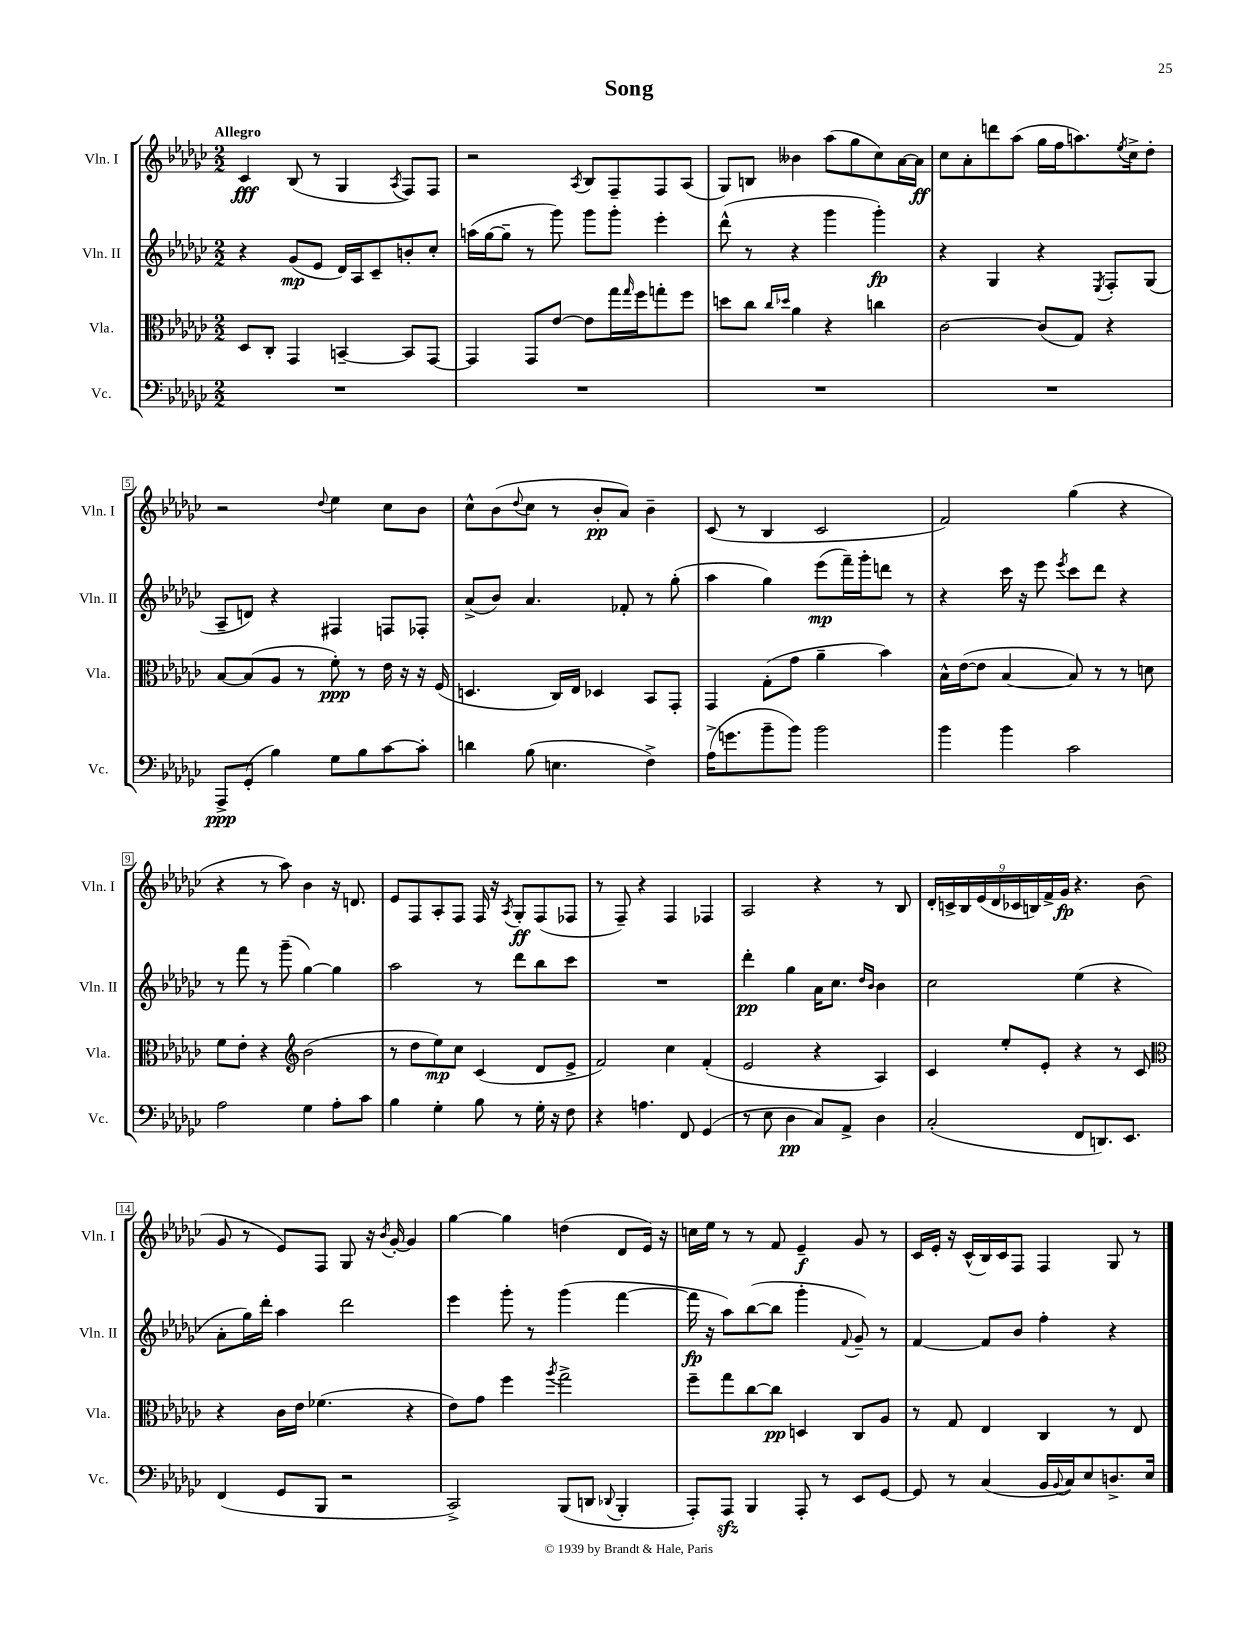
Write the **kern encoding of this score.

**kern	**dynam	**kern	**dynam	**kern	**dynam	**kern	**dynam
*part4	*part4	*part3	*part3	*part2	*part2	*part1	*part1
*staff4	*staff4	*staff3	*staff3	*staff2	*staff2	*staff1	*staff1
*I"Vc.	*	*I"Vla.	*	*I"Vln. II	*	*I"Vln. I	*
*I'Vc.	*	*I'Vla.	*	*I'Vln. II	*	*I'Vln. I	*
*clefF4	*	*clefC3	*	*clefG2	*	*clefG2	*
*k[b-e-a-d-g-c-]	*	*k[b-e-a-d-g-c-]	*	*k[b-e-a-d-g-c-]	*	*k[b-e-a-d-g-c-]	*
*M2/2	*	*M2/2	*	*M2/2	*	*M2/2	*
=1	=1	=1	=1	=1	=1	=1	=1
!	!	!	!	!	!	!LO:TX:a:B:t=Allegro	!
1r	.	8D-/L	.	4r	.	4c-/	fff
.	.	8C-'/J	.	.	.	.	.
.	.	4GG-/	.	(8g-/L	mp	(8B-/	.
.	.	.	.	8e-/J	.	8r	.
.	.	[4BBn~/	.	16d-/LL)	.	4G-/	.
.	.	.	.	16A-/J	.	.	.
.	.	.	.	8c-~/	.	.	.
.	.	.	.	.	.	8qA-/	.
.	.	8BB/L]	.	8bn'/	.	8F/L)	.
.	.	[8GG-/J	.	8cc-'/J	.	8F/J	.
=2	=2	=2	=2	=2	=2	=2	=2
1r	.	4GG-/]	.	(16aan\LL	.	2r	.
.	.	.	.	[16gg-\J	.	.	.
.	.	.	.	8gg-~\J]	.	.	.
.	.	8GG-/L	.	8r	.	.	.
.	.	[8e-/J	.	8ggg-\)	.	.	.
.	.	.	.	.	.	8qA-/	.
.	.	8e-\L]	.	8ggg-\L	.	8B-/L	.
.	.	16gg-\L	.	8ggg-'\J	.	8F~/	.
.	.	16qqgg-/	.	.	.	.	.
.	.	16ff\J	.	.	.	.	.
.	.	8ggn'\	.	4eee-'\	.	8F/	.
.	.	8ff\J	.	.	.	(8A-/J	.
=3	=3	=3	=3	=3	=3	=3	=3
1r	.	8ddn\L	.	(8ddd-^^\	.	8G-/L)	.
.	.	8cc-\J	.	8r	.	8Bn/J	.
.	.	16qqcc-/LL	.	.	.	.	.
.	.	16qqdd-X/JJ	.	.	.	.	.
.	.	4a-\	.	4r	.	4b--X\	.
.	.	4r	.	4ggg-\	.	(8aa-\L	.
.	.	.	.	.	.	8gg-\	.
.	.	4ccn\	.	4ggg-'\)	fp	8cc-\)	.
.	.	.	.	.	.	[16a-\L	.
.	.	.	.	.	.	16a-\JJ]	ff
=4	=4	=4	=4	=4	=4	=4	=4
1r	.	[2c-\	.	4r	.	8cc-\L	.
.	.	.	.	.	.	8a-'\	.
.	.	.	.	4G-/	.	8dddn\	.
.	.	.	.	.	.	(8aa-\J	.
.	.	(8c-/L]	.	4r	.	16gg-\LL	.
.	.	.	.	.	.	16ff\J	.
.	.	8G-/J)	.	.	.	8.aan\)	.
.	.	.	.	8qE-/	.	.	.
.	.	4r	.	8F'/L	.	.	.
.	.	.	.	.	.	8qee-/	.
.	.	.	.	.	.	16cc-^\k	.
.	.	.	.	(8G-/J	.	8dd-'\J	.
!!LO:LB:g=z
=5	=5	=5	=5	=5	=5	=5	=5
8AAA-^/L	ppp	[8B-/L	.	8A-~/L	.	2r	.
(8GG-'/J	.	(8B-/]	.	8dn/J)	.	.	.
4B-\)	.	8A-/J	.	4r	.	.	.
.	.	8r	.	.	.	.	.
.	.	.	.	.	.	8qqdd-/	.
8G-\L	.	8f'\)	ppp	4F#X/	.	4ee-\	.
8B-\	.	8r	.	.	.	.	.
[8c-\	.	16e-\	.	8Fn/L	.	8cc-\L	.
.	.	16r	.	.	.	.	.
8c-'\J]	.	16r	.	8F-X'/J	.	8b-\J	.
.	.	(16F/	.	.	.	.	.
=6	=6	=6	=6	=6	=6	=6	=6
4dn\	.	4.Dn/	.	(8a-^/L	.	8cc-^^\L	.
.	.	.	.	8b-/J)	.	(8b-\	.
.	.	.	.	.	.	8qqdd-/	.
(8B-\	.	.	.	4.a-/	.	8cc-\J	.
4.En\	.	16C-/LL)	.	.	.	8r	.
.	.	16E-/JJ	.	.	.	.	.
.	.	4D-X/	.	.	.	8b-'/L	pp
.	.	.	.	8f-X'/	.	8a-/J)	.
4F^\)	.	8BB-/L	.	8r	.	4b-~\	.
.	.	8GG-'/J	.	(8gg-'\	.	.	.
=7	=7	=7	=7	=7	=7	=7	=7
(16A-^\KL	.	4GG-/	.	4aa-\	.	(8c-/	.
8.gn\	.	.	.	.	.	.	.
.	.	.	.	.	.	8r	.
8b-~\	.	(8G-'\L	.	4gg-\)	.	4B-/	.
8b-\J)	.	8g-\J	.	.	.	.	.
2b-\	.	4a-~\	.	(8eee-\L	mp	2c-/	.
.	.	.	.	16fff~\L)	.	.	.
.	.	.	.	16ggg-'\J	.	.	.
.	.	4b-\)	.	8dddn\J	.	.	.
.	.	.	.	8r	.	.	.
=8	=8	=8	=8	=8	=8	=8	=8
4b-\	.	16B-^^\LL	.	4r	.	2f/)	.
.	.	([16e-\J	.	.	.	.	.
.	.	8e-\J]	.	.	.	.	.
4b-\	.	[4B-/	.	16ccc-\	.	.	.
.	.	.	.	16r	.	.	.
.	.	.	.	8eee-\	.	.	.
.	.	.	.	8qeee-/	.	.	.
2c-\	.	8B-/])	.	8ccc-\L	.	(4gg-\	.
.	.	8r	.	8ddd-\J	.	.	.
.	.	8r	.	4r	.	4r	.
.	.	8dn\	.	.	.	.	.
!!LO:LB:g=z
=9	=9	=9	=9	=9	=9	=9	=9
2A-\	.	8f\L	.	8r	.	4r	.
.	.	8e-'\J	.	8fff\	.	.	.
.	.	4r	.	8r	.	8r	.
.	.	.	.	(8ggg-~\	.	8aa-\)	.
*	*	*clefG2	*	*	*	*	*
4G-\	.	(2b-\	.	[4gg-\)	.	4b-\	.
8A-'\L	.	.	.	4gg-\]	.	16r	.
.	.	.	.	.	.	8.dn/	.
8c-\J	.	.	.	.	.	.	.
=10	=10	=10	=10	=10	=10	=10	=10
4B-\	.	8r	.	2aa-\	.	8e-/L	.
.	.	8dd-\L	.	.	.	8F/	.
4G-'\	.	8ee-\)	mp	.	.	8A-'/	.
.	.	8cc-\J	.	.	.	8F/J	.
8B-\	.	(4c-/	.	8r	.	16F/	.
.	.	.	.	.	.	16r	.
.	.	.	.	.	.	8qA-/	.
8r	.	.	.	8ddd-\L	.	8G-'/L	ff
16G-'\	.	8d-/L	.	8bb-\	.	(8F/	.
16r	.	.	.	.	.	.	.
8F\	.	8e-^/J	.	8ccc-\J	.	8F-X/J	.
=11	=11	=11	=11	=11	=11	=11	=11
4r	.	2f/)	.	1r	.	8r	.
.	.	.	.	.	.	8F~/)	.
4.An\	.	.	.	.	.	4r	.
.	.	4cc-\	.	.	.	4F/	.
8FF/	.	.	.	.	.	.	.
(4GG-/	.	(4f'/	.	.	.	4F-X/	.
=12	=12	=12	=12	=12	=12	=12	=12
8r	.	2e-/	.	4ddd-'\	pp	2A-/	.
8E-\	.	.	.	.	.	.	.
4D-\	pp	.	.	4gg-\	.	.	.
8C-/L)	.	4r	.	16a-\KL	.	4r	.
.	.	.	.	8.cc-\J	.	.	.
8AA-^/J	.	.	.	.	.	.	.
.	.	.	.	16qqdd-/LL	.	.	.
.	.	.	.	16qqb-/JJ	.	.	.
4D-\	.	4A-/)	.	4b-\	.	8r	.
.	.	.	.	.	.	8B-/	.
=13	=13	=13	=13	=13	=13	=13	=13
(2C-'/	.	4c-/	.	2cc-\	.	18d-'/LL	.
.	.	.	.	.	.	18cn^/	.
.	.	.	.	.	.	18B-/	.
.	.	.	.	.	.	(18e-/	.
.	.	.	.	.	.	18d-/	.
.	.	8ee-'/L	.	.	.	.	.
.	.	.	.	.	.	18c-X/	.
.	.	.	.	.	.	18Bn/)	.
.	.	8e-'/J	.	.	.	.	.
.	.	.	.	.	.	18f^/	.
.	.	.	.	.	.	18g-/JJ	fp
8FF/L	.	4r	.	(4ee-\	.	4.r	.
8.DDn/)	.	.	.	.	.	.	.
.	.	8r	.	4r	.	.	.
8.EE-/J	.	.	.	.	.	.	.
.	.	8c-/	.	.	.	(8b-\	.
!!LO:LB:g=z
=14	=14	=14	=14	=14	=14	=14	=14
*	*	*clefC3	*	*	*	*	*
(4FF/	.	4r	.	8a-'\L	.	8g-/	.
.	.	.	.	16gg-\L)	.	8r	.
.	.	.	.	16ddd-'\JJ	.	.	.
8GG-/L	.	16c-\LL	.	4aa-\	.	8e-/L)	.
.	.	16e-\JJ	.	.	.	.	.
8BBB-/J	.	(4.f-X\	.	.	.	8F/J	.
2r	.	.	.	2ddd-\	.	8G-/	.
.	.	.	.	.	.	16r	.
.	.	.	.	.	.	8qb-/	.
.	.	.	.	.	.	[16g-'/	.
.	.	4r	.	.	.	4g-/]	.
=15	=15	=15	=15	=15	=15	=15	=15
2CC-^/)	.	8e-\L)	.	4eee-\	.	[4gg-\	.
.	.	8g-\J	.	.	.	.	.
.	.	4ff\	.	8ggg-'\	.	4gg-\]	.
.	.	.	.	8r	.	.	.
.	.	8qaa-/	.	.	.	.	.
(8BBB-/L	.	2gg-^\	.	(4ggg-\	.	(4ddn\	.
8DDn/J	.	.	.	.	.	.	.
8qqDD-X/	.	.	.	.	.	.	.
4BBB-'/	.	.	.	[4fff\	.	8d-/L	.
.	.	.	.	.	.	16e-/Jk)	.
.	.	.	.	.	.	16r	.
=16	=16	=16	=16	=16	=16	=16	=16
8AAA-'/L)	.	8ff~\L	.	16fff\]	fp	16ccn\LL	.
.	.	.	.	16r	.	16ee-\JJ	.
8AAA-zz/J	.	8gg-\	.	8aa-\L)	.	8r	.
4BBB-/	.	[8cc-\	.	([8bb-\	.	8r	.
.	.	8cc-\J]	pp	8bb-\J]	.	8f/	.
8AAA-'/	.	4Dn/	.	4ggg-'\	.	4e-~/	f
8r	.	.	.	.	.	.	.
.	.	.	.	8qqf/	.	.	.
8EE-/L	.	8C-/L	.	8g-~/)	.	8g-/	.
[8GG-/J	.	8A-/J	.	8r	.	8r	.
=17	=17	=17	=17	=17	=17	=17	=17
8GG-/]	.	8r	.	[4f/	.	16c-/LL	.
.	.	.	.	.	.	16e-'/JJ	.
8r	.	8G-/	.	.	.	16r	.
.	.	.	.	.	.	(16c-^^/LL	.
(4C-/	.	4E-/	.	8f/L]	.	16B-/)	.
.	.	.	.	.	.	16c-/J	.
.	.	.	.	8b-/J	.	8F/J	.
16BB-/LL	.	4C-/	.	4ff'\	.	4F/	.
8qqBB-/	.	.	.	.	.	.	.
16C-/J)	.	.	.	.	.	.	.
8E-/	.	.	.	.	.	.	.
8.Dn^/	.	8r	.	4r	.	8G-/	.
.	.	8E-/	.	.	.	8r	.
16E-/Jk	.	.	.	.	.	.	.
==	==	==	==	==	==	==	==
*-	*-	*-	*-	*-	*-	*-	*-
